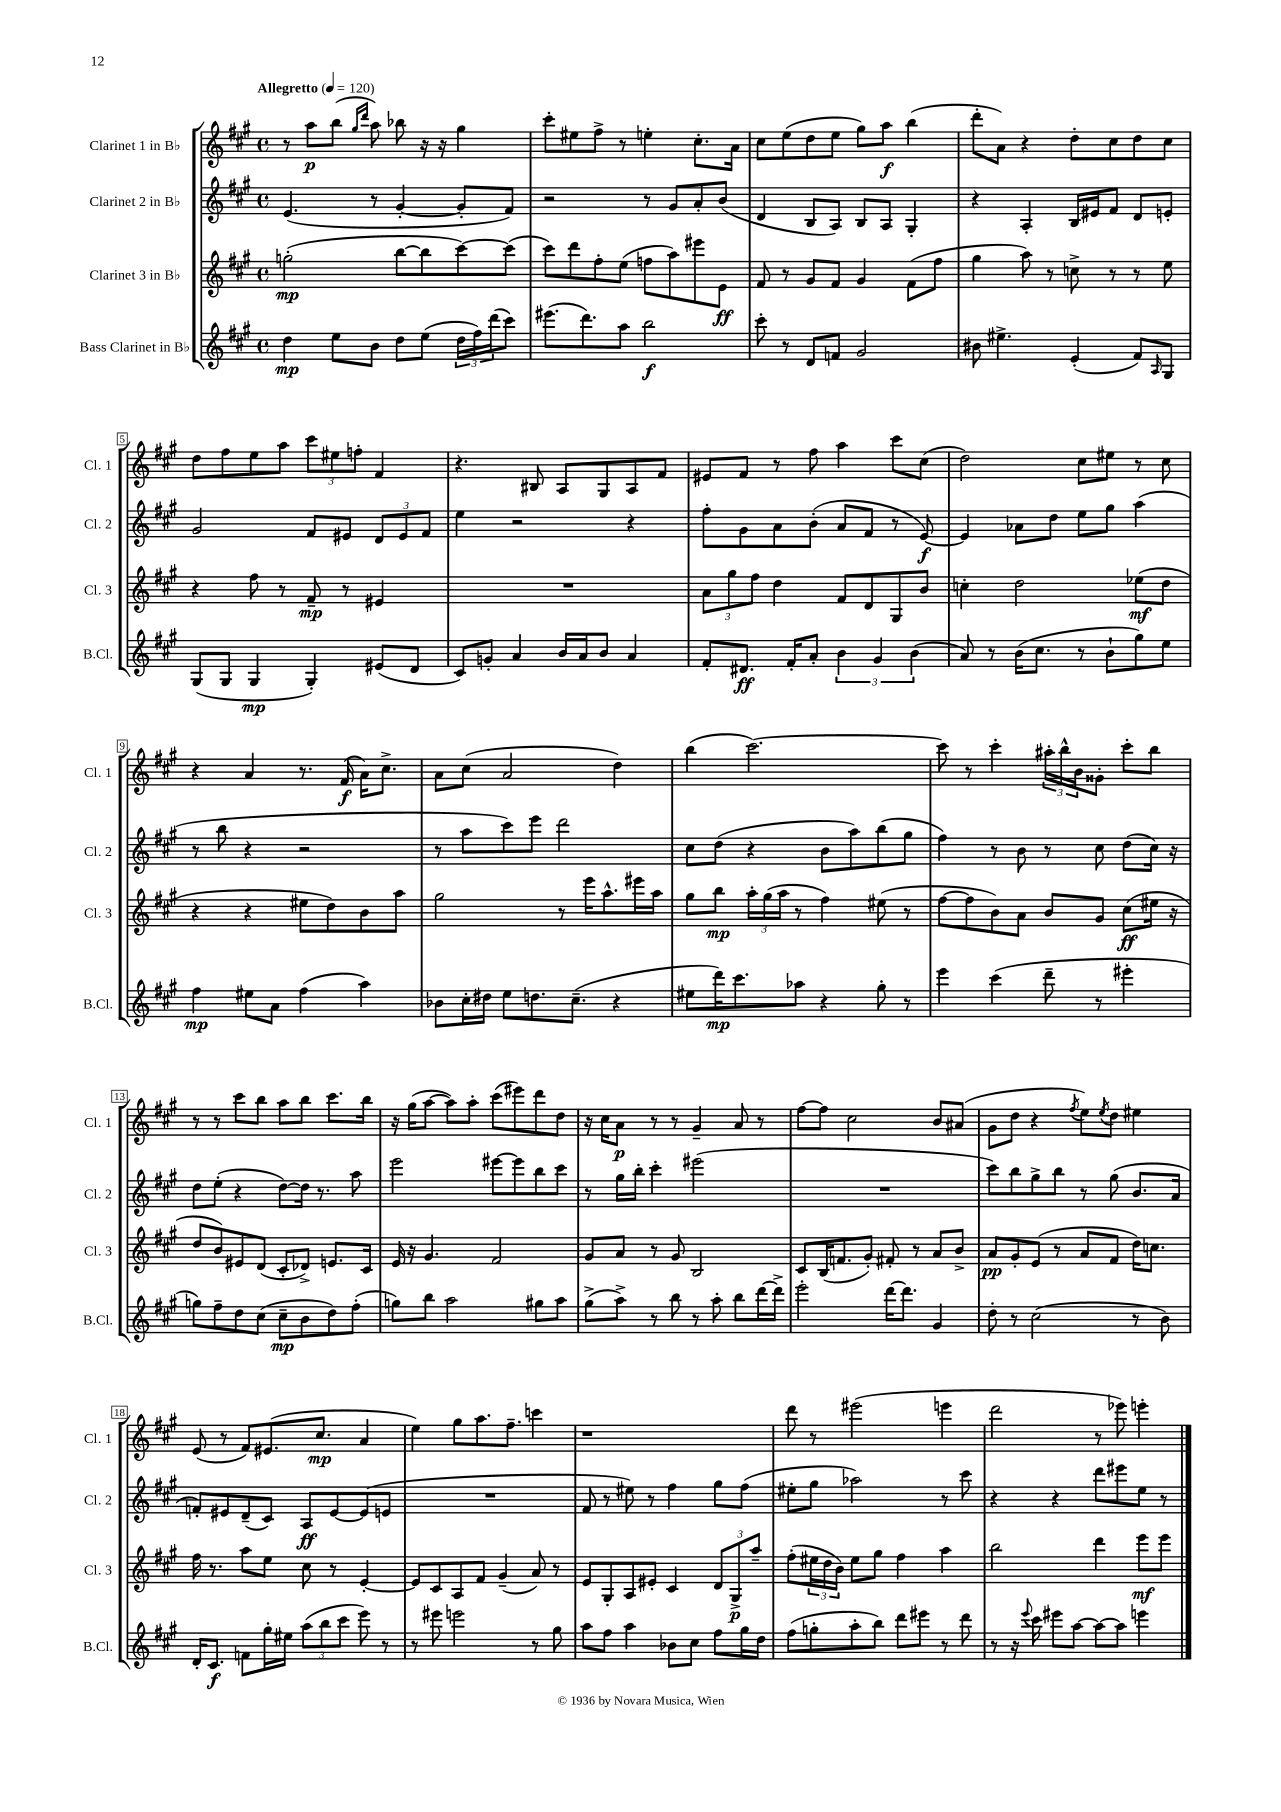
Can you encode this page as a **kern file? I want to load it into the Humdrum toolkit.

**kern	**dynam	**kern	**dynam	**kern	**dynam	**kern	**dynam
*part4	*part4	*part3	*part3	*part2	*part2	*part1	*part1
*staff4	*staff4	*staff3	*staff3	*staff2	*staff2	*staff1	*staff1
*I"Bass Clarinet in B♭	*	*I"Clarinet 3 in B♭	*	*I"Clarinet 2 in B♭	*	*I"Clarinet 1 in B♭	*
*I'B.Cl.	*	*I'Cl. 3	*	*I'Cl. 2	*	*I'Cl. 1	*
*clefG2	*	*clefG2	*	*clefG2	*	*clefG2	*
*k[f#c#g#]	*	*k[f#c#g#]	*	*k[f#c#g#]	*	*k[f#c#g#]	*
*M4/4	*	*M4/4	*	*M4/4	*	*M4/4	*
*met(c)	*	*met(c)	*	*met(c)	*	*met(c)	*
*MM120	*	*MM120	*	*MM120	*	*MM120	*
=1	=1	=1	=1	=1	=1	=1	=1
!	!	!	!	!	!	!LO:TX:a:B:t=Allegretto	!
4dd\	mp	(2ggn'\	mp	(4.e/	.	8r	.
.	.	.	.	.	.	8aa\L	p
8ee\L	.	.	.	.	.	(8bb\J	.
.	.	.	.	.	.	16qqgg#/LL	.
.	.	.	.	.	.	16qqddd/JJ	.
8b\J	.	.	.	8r	.	8aa\)	.
8dd\L	.	[8bb\L	.	[4g#'/	.	8bb-X\	.
(8ee\J	.	8bb\]	.	.	.	16r	.
.	.	.	.	.	.	16r	.
24dd\LL	.	[8ccc#\)	.	8g#'/L]	.	4gg#\	.
24ff#\)	.	.	.	.	.	.	.
(24ddd\J	.	.	.	.	.	.	.
8ccc#\J)	.	(8ccc#\J]	.	8f#/J)	.	.	.
=2	=2	=2	=2	=2	=2	=2	=2
(8.eee#X\L	.	8ccc#\L)	.	2r	.	8ccc#'\L	.
.	.	8ddd\	.	.	.	8ee#X\	.
8.ddd\)	.	.	.	.	.	.	.
.	.	8ff#'\	.	.	.	8ff#^\J	.
8aa\J	.	(8ee\J	.	.	.	8r	.
2bb\	f	8ffn\L	.	8r	.	4een'\	.
.	.	8aa\)	.	8g#/L	.	.	.
.	.	8eee#X\	.	8a'/	.	8.cc#'\L	.
.	.	8e\J	ff	(8b/J	.	.	.
.	.	.	.	.	.	16a\Jk	.
=3	=3	=3	=3	=3	=3	=3	=3
8ccc#'\	.	8f#/	.	4d/	.	8cc#\L	.
8r	.	8r	.	.	.	(8ee\	.
8d/L	.	8g#/L	.	8B/L	.	8dd\	.
8fn/J	.	8f#/J	.	8A/J)	.	8ee\J	.
2g#/	.	4g#/	.	8B/L	.	8gg#\L)	.
.	.	.	.	8A/J	.	8aa\J	f
.	.	(8f#\L	.	4G#'/	.	(4bb\	.
.	.	8ff#\J	.	.	.	.	.
=4	=4	=4	=4	=4	=4	=4	=4
8b#X\	.	4gg#\	.	4r	.	8ddd'\L	.
4.ee#X^\	.	.	.	.	.	8a\J)	.
.	.	8aa\)	.	4A'/	.	4r	.
.	.	8r	.	.	.	.	.
(4e'/	.	8ccn^\	.	16B/LL	.	8dd'\L	.
.	.	.	.	16e#X/J	.	.	.
.	.	8r	.	8f#/J	.	8cc#\	.
8f#/L)	.	8r	.	8d/L	.	8dd\	.
16qqA/	.	.	.	.	.	.	.
8G#/J	.	8ee\	.	8en'/J	.	8cc#\J	.
!!LO:LB:g=z
=5	=5	=5	=5	=5	=5	=5	=5
(8G#/L	.	4r	.	2g#/	.	8dd\L	.
8G#/J	.	.	.	.	.	8ff#\	.
4G#/	mp	8ff#\	.	.	.	8ee\	.
.	.	8r	.	.	.	8aa\J	.
4G#'/)	.	8f#~/	mp	8f#/L	.	12ccc#\L	.
.	.	.	.	.	.	12ee#X\	.
.	.	8r	.	8e#X/J	.	.	.
.	.	.	.	.	.	12ffn'\J	.
(8e#X/L	.	4e#X/	.	12d/L	.	4f#/	.
.	.	.	.	12e#/	.	.	.
8d/J	.	.	.	.	.	.	.
.	.	.	.	12f#/J	.	.	.
=6	=6	=6	=6	=6	=6	=6	=6
8c#/L)	.	1r	.	4ee\	.	4.r	.
8gn'/J	.	.	.	.	.	.	.
4a/	.	.	.	2r	.	.	.
.	.	.	.	.	.	8B#X/	.
16b/LL	.	.	.	.	.	8A/L	.
16a/J	.	.	.	.	.	.	.
8b/J	.	.	.	.	.	8G#/	.
4a/	.	.	.	4r	.	8A/	.
.	.	.	.	.	.	8f#/J	.
=7	=7	=7	=7	=7	=7	=7	=7
8f#'/L	.	12a\L	.	8ff#'\L	.	8e#X/L	.
.	.	12gg#\	.	.	.	.	.
8.d#X/J	ff	.	.	8g#\	.	8f#/J	.
.	.	12ff#\J	.	.	.	.	.
.	.	4dd\	.	8a\	.	8r	.
16f#'/KL	.	.	.	.	.	.	.
8a'/J	.	.	.	(8b'\J	.	8ff#\	.
6b\	.	8f#/L	.	8a/L	.	4aa\	.
.	.	8d/	.	8f#/J	.	.	.
6g#/	.	.	.	.	.	.	.
.	.	8G#/	.	8r	.	8ccc#\L	.
(6b\	.	.	.	.	.	.	.
.	.	8b/J	.	[8e/)	f	(8cc#\J	.
=8	=8	=8	=8	=8	=8	=8	=8
8a/)	.	4ccn'\	.	4e/]	.	2dd\)	.
8r	.	.	.	.	.	.	.
(16b\KL	.	2dd\	.	8a-X\L	.	.	.
8.cc#\J	.	.	.	.	.	.	.
.	.	.	.	8dd\J	.	.	.
8r	.	.	.	8ee\L	.	8cc#\L	.
8b`\L	.	.	.	8gg#\J	.	8ee#X\J	.
8gg#\)	.	(8ee-X\L	mf	(4aa\	.	8r	.
8ee\J	.	8dd\J	.	.	.	8cc#\	.
!!LO:LB:g=z
=9	=9	=9	=9	=9	=9	=9	=9
4ff#\	mp	4r	.	8r	.	4r	.
.	.	.	.	8bb\	.	.	.
8ee#X\L	.	4r	.	4r	.	4a/	.
8a\J	.	.	.	.	.	.	.
(4ff#\	.	8ee#X\L	.	2r	.	8.r	.
.	.	8dd\)	.	.	.	.	.
.	.	.	.	.	.	(16f#/	f
4aa\)	.	8b\	.	.	.	16a\KL)	.
.	.	.	.	.	.	8.cc#^\J	.
.	.	8aa\J	.	.	.	.	.
=10	=10	=10	=10	=10	=10	=10	=10
8b-X\L	.	2gg#\	.	8r	.	8a\L	.
16cc#'\L	.	.	.	8aa\L	.	(8cc#\J	.
16dd#X\JJ	.	.	.	.	.	.	.
8ee\L	.	.	.	8ccc#\)	.	2a/	.
8.ddn\	.	.	.	8eee\J	.	.	.
.	.	8r	.	2ddd\	.	.	.
(8.cc#~\J	.	.	.	.	.	.	.
.	.	16eee\KL	.	.	.	.	.
.	.	8.aa^^\	.	.	.	.	.
4r	.	.	.	.	.	4dd\)	.
.	.	16eee#X\L	.	.	.	.	.
.	.	16aa\JJ	.	.	.	.	.
=11	=11	=11	=11	=11	=11	=11	=11
8ee#X\L	.	8gg#\L	.	8cc#\L	.	(4bb\	.
16ddd\K)	mp	8bb\J	mp	(8dd\J	.	.	.
8.ccc#\	.	.	.	.	.	.	.
.	.	24aa'\LL	.	4r	.	[2.ccc#\)	.
.	.	(24gg#\	.	.	.	.	.
.	.	24aa\JJ	.	.	.	.	.
8aa-X\J	.	8r	.	.	.	.	.
4r	.	4ff#\)	.	8b\L	.	.	.
.	.	.	.	8aa\)	.	.	.
8gg#'\	.	(8ee#X\	.	(8bb\	.	.	.
8r	.	8r	.	8gg#\J	.	.	.
=12	=12	=12	=12	=12	=12	=12	=12
4eee\	.	[8ff#\L	.	4ff#\)	.	8ccc#\]	.
.	.	8ff#\]	.	.	.	8r	.
(4ccc#\	.	8b\)	.	8r	.	4ccc#'\	.
.	.	8a\J	.	8b\	.	.	.
8ddd~\	.	8b/L	.	8r	.	24aa#X'\LL	.
.	.	.	.	.	.	24bb^^\	.
.	.	.	.	.	.	24b\J	.
8r	.	8g#/J	.	8cc#\	.	8g##X'\J	.
4eee#X'\	.	(8cc#\L	ff	(8dd\L	.	8ccc#'\L	.
.	.	16ee#X\Jk	.	16cc#\Jk)	.	8bb\J	.
.	.	16r	.	16r	.	.	.
!!LO:LB:g=z
=13	=13	=13	=13	=13	=13	=13	=13
8ggn\L)	.	8dd/L	.	8dd\L	.	8r	.
8ff#~\	.	8b/)	.	(8ee'\J	.	8r	.
8dd\	.	8e#X/	.	4r	.	8ccc#\L	.
(8cc#\J	.	(8d/J	.	.	.	8bb\J	.
8cc#~\L	mp	8c#'/L	.	[8dd\L)	.	8aa\L	.
8b\	.	8d-X^/J)	.	16dd\Jk]	.	8bb\J	.
.	.	.	.	8.r	.	.	.
8dd\)	.	8.en/L	.	.	.	8.ccc#\L	.
(8ff#'\J	.	.	.	8aa\	.	.	.
.	.	16c#/Jk	.	.	.	16bb\Jk	.
=14	=14	=14	=14	=14	=14	=14	=14
8ggn\L)	.	16e/	.	2eee\	.	16r	.
.	.	16r	.	.	.	(16gg#\KL	.
8bb\J	.	4.g#/	.	.	.	[8aa\J	.
2aa\	.	.	.	.	.	8aa\L])	.
.	.	.	.	.	.	8aa'\J	.
.	.	2f#/	.	[8eee#X\L	.	(8ccc#\L	.
.	.	.	.	8eee#\]	.	8eee#X\)	.
8gg#X\L	.	.	.	8bb\	.	8ddd\	.
8aa\J	.	.	.	8ccc#\J	.	8dd\J	.
=15	=15	=15	=15	=15	=15	=15	=15
(8gg#^\L	.	8g#/L	.	8r	.	16r	.
.	.	.	.	.	.	16cc#\KL	.
8aa^\J)	.	8a/J	.	16gg#\LL	.	8a\J	p
.	.	.	.	16bb'\JJ	.	.	.
8r	.	8r	.	4ccc#'\	.	8r	.
8bb\	.	8g#/	.	.	.	8r	.
8r	.	2B/	.	(2eee#X\	.	4g#~/	.
8aa'\	.	.	.	.	.	.	.
8bb\L	.	.	.	.	.	8a/	.
[16ddd\L	.	.	.	.	.	8r	.
16ddd^\JJ]	.	.	.	.	.	.	.
=16	=16	=16	=16	=16	=16	=16	=16
2eee'\	.	8c#/L	.	1r	.	[8ff#\L	.
.	.	(16B/K	.	.	.	8ff#\J]	.
.	.	8.fn/	.	.	.	.	.
.	.	.	.	.	.	2cc#\	.
.	.	8g#'/J)	.	.	.	.	.
[16ddd\KL	.	8f#X'/	.	.	.	.	.
8.ddd\J]	.	.	.	.	.	.	.
.	.	8r	.	.	.	.	.
4g#/	.	8a/L	.	.	.	8b/L	.
.	.	8b^/J	.	.	.	(8a#X/J	.
=17	=17	=17	=17	=17	=17	=17	=17
8dd'\	.	8a/L	pp	8ccc#\L)	.	8g#\L	.
8r	.	8g#'/	.	8bb\	.	8dd\J	.
(2cc#\	.	(8e/J	.	8gg#^\	.	4r	.
.	.	8r	.	8bb\J	.	.	.
.	.	.	.	.	.	8qff#/	.
.	.	8a/L	.	8r	.	8ee\L)	.
.	.	.	.	.	.	8qee/	.
.	.	8f#/J	.	(8gg#\	.	8dd\J	.
8r	.	16dd\KL)	.	8.b/L	.	4ee#X\	.
.	.	8.ccn\J	.	.	.	.	.
8b\)	.	.	.	.	.	.	.
.	.	.	.	16a/Jk	.	.	.
!!LO:LB:g=z
=18	=18	=18	=18	=18	=18	=18	=18
16d'/KL	.	16ff#\	.	8fn'/L)	.	(8e/	.
8.c#/J	f	8.r	.	.	.	.	.
.	.	.	.	8e#X/	.	8r	.
8fn\L	.	8aa\L	.	(8d~/	.	8f#/L)	.
16gg#'\L	.	8ee\J	.	8c#/J)	.	(8.e#X/	.
16ee#X\JJ	.	.	.	.	.	.	.
(12aa\L	.	8cc#\	.	8A/L	ff	.	.
.	.	.	.	.	.	8.cc#/J	mp
12bb\	.	.	.	.	.	.	.
.	.	8r	.	[8e#/	.	.	.
12ccc#\J	.	.	.	.	.	.	.
8eee\)	.	[4e'/	.	(8e#/]	.	4a/	.
8r	.	.	.	8en/J	.	.	.
=19	=19	=19	=19	=19	=19	=19	=19
8r	.	8e/L]	.	1r	.	4ee\)	.
8eee#X\	.	8c#/	.	.	.	.	.
2eeen\	.	8A/	.	.	.	8gg#\L	.
.	.	8f#/J	.	.	.	8.aa\	.
.	.	(4g#~/	.	.	.	.	.
.	.	.	.	.	.	8.ff#~\J	.
8r	.	8a/)	.	.	.	4cccn\	.
8gg#\	.	8r	.	.	.	.	.
=20	=20	=20	=20	=20	=20	=20	=20
8aa\L	.	8e/L	.	8f#/	.	1r	.
8ff#\J	.	8G#'/	.	8r	.	.	.
4aa\	.	8A/	.	8ee#X\)	.	.	.
.	.	8e#X'/J	.	8r	.	.	.
8b-X\L	.	4c#/	.	4ff#\	.	.	.
8cc#\J	.	.	.	.	.	.	.
8ff#\L	.	12d/L	.	8gg#\L	.	.	.
.	.	12G#^/	p	.	.	.	.
16gg#\L	.	.	.	(8ff#\J	.	.	.
.	.	12aa~/J	.	.	.	.	.
16dd\JJ	.	.	.	.	.	.	.
=21	=21	=21	=21	=21	=21	=21	=21
(8ff#\L	.	(8ff#'\L	.	8ee#X'\L	.	8ddd\	.
8ggn'\	.	24ee#X\L	.	8gg#\J	.	8r	.
.	.	24dd\	.	.	.	.	.
.	.	24b\JJ)	.	.	.	.	.
8aa'\	.	8ee#\L	.	2aa-X\)	.	(2eee#X\	.
8bb\J)	.	8gg#\J	.	.	.	.	.
8ddd\L	.	4ff#\	.	.	.	.	.
8eee#X\J	.	.	.	.	.	.	.
8r	.	4aa\	.	8r	.	4eeen\	.
8ddd\	.	.	.	8ccc#\	.	.	.
=22	=22	=22	=22	=22	=22	=22	=22
8r	.	2bb\	.	4r	.	2ddd\	.
16r	.	.	.	.	.	.	.
8qqeee/	.	.	.	.	.	.	.
16ccc#\	.	.	.	.	.	.	.
8eee#X\L	.	.	.	4r	.	.	.
[8aa\J	.	.	.	.	.	.	.
8aa\L_	.	4ddd\	.	8ddd\L	.	8r	.
8aa\J]	.	.	.	8eee#X\	.	8eee-X\)	.
4eeen\	.	8eee\L	mf	8ee\J	.	4eeen'\	.
.	.	8eee\J	.	8r	.	.	.
==	==	==	==	==	==	==	==
*-	*-	*-	*-	*-	*-	*-	*-
